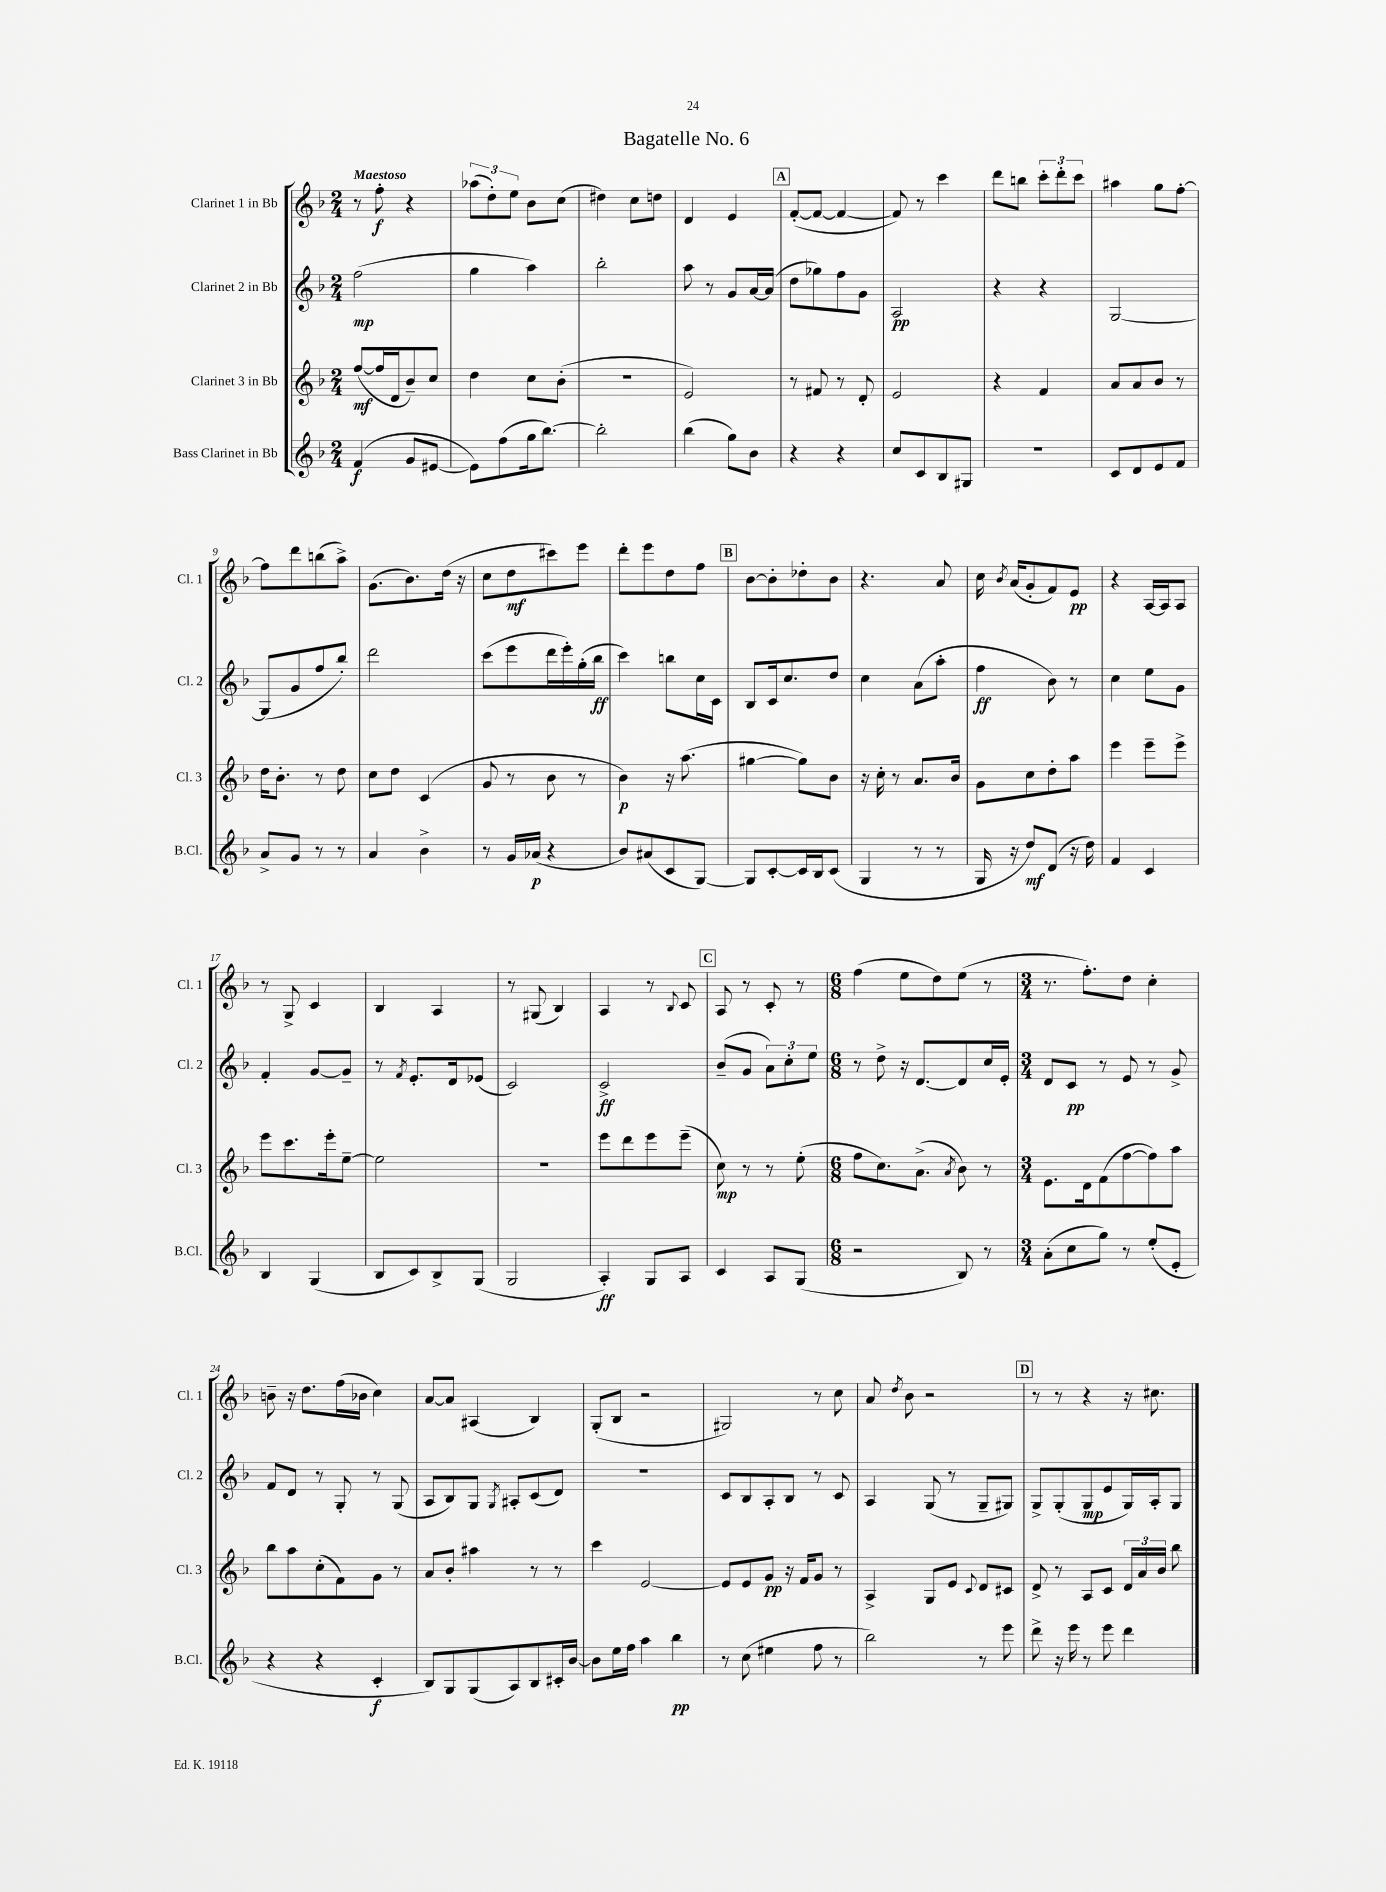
\header { title = "Bagatelle No. 6" }
<<
\new StaffGroup <<
\new Staff = "s0" \with { instrumentName = "Clarinet 1 in Bb" shortInstrumentName = "Cl. 1" } {
    \clef treble \key f \major \numericTimeSignature \time 2/4 \tempo "Maestoso"
    \autoBeamOff r8 f''8-.\f r4 |
    \tuplet 3/2 { aes''8[( d''8-.) e''8] } bes'8[ c''8]( |
    dis''4) c''8[ d''8] |
    d'4 e'4 |
    \mark \markup { \box "A" } f'8[~-.( f'8]~ f'4~ |
    f'8) r8 c'''4 |
    d'''8[ b''8] \tuplet 3/2 { c'''8[-. d'''8-. c'''8] } |
    ais''4 g''8[ f''8]~-. |
    f''8[ d'''8 b''8( a''8]->) |
    g'8.[( bes'8.) d''16]( r16 |
    c''8[ d''8\mf cis'''8) e'''8] |
    d'''8[-. e'''8 d''8 f''8] |
    \mark \markup { \box "B" } bes'8[~ bes'8-. des''8-. bes'8] |
    r4. a'8 |
    c''16 \acciaccatura { bes'8 } a'16[( g'8-. f'8) e'8]\pp |
    r4 a16[~ a16 a8] |
    r8 g8-> c'4 |
    bes4 a4 |
    r8 gis8( bes4) |
    a4 r8 \appoggiatura { bes8 } c'8 |
    \mark \markup { \box "C" } a8 r8 c'8-. r8 |
    \numericTimeSignature \time 6/8 f''4( e''8[ d''8) e''8]( r8 |
    \numericTimeSignature \time 3/4 r8. f''8.[-.) d''8] c''4-. |
    b'8-- r16 d''8.[ f''16( bes'16] c''4) |
    a'8[~ a'8] ais4( bes4) |
    g8[-.( bes8] r2 |
    gis2) r8 c''8 |
    a'8 \acciaccatura { d''8 } bes'8 r2 |
    \mark \markup { \box "D" } r8 r8 r4 r16 cis''8. \bar "|." |
}
\new Staff = "s1" \with { instrumentName = "Clarinet 2 in Bb" shortInstrumentName = "Cl. 2" } {
    \clef treble \key f \major \numericTimeSignature \time 2/4
    \autoBeamOff f''2\mp( |
    g''4 a''4) |
    bes''2-. |
    a''8 r8 g'8[ a'16~ a'16]( |
    \mark \markup { \box "A" } d''8[ ges''8) f''8 g'8] |
    a2\pp |
    r4 r4 |
    g2~ |
    g8[( g'8 f''8 bes''8]-.) |
    d'''2 |
    c'''8[( e'''8 d'''16 e'''16-.) g''16-.( bes''16]\ff |
    c'''4) b''8[ c''16 c'16] |
    \mark \markup { \box "B" } bes8[ c'16 c''8. d''8] |
    c''4 a'8[( a''8]-. |
    f''4\ff bes'8) r8 |
    c''4 e''8[ g'8] |
    f'4-. g'8[~ g'8]-- |
    r8 \acciaccatura { f'8 } e'8.[-. d'16 ees'8]( |
    c'2) |
    c'2->\ff |
    \mark \markup { \box "C" } bes'8[--( g'8] \tuplet 3/2 { a'8[) c''8-. e''8] } |
    \numericTimeSignature \time 6/8 r8 d''8-> r16 d'8.[~ d'8 c''16 e'16]-. |
    \numericTimeSignature \time 3/4 d'8[ c'8]\pp r8 e'8 r8 g'8-> |
    f'8[ d'8] r8 g8-. r8 g8( |
    a8[ bes8) g8] \acciaccatura { g8 } ais8[-. c'8( d'8]) |
    R2. |
    c'8[ bes8 a8-. bes8] r8 c'8 |
    a4 g8( r8 g8[-- gis8]) |
    \mark \markup { \box "D" } g8[-> g8-.( g8\mp e'8 g16) a16-. g8] \bar "|." |
}
\new Staff = "s2" \with { instrumentName = "Clarinet 3 in Bb" shortInstrumentName = "Cl. 3" } {
    \clef treble \key f \major \numericTimeSignature \time 2/4
    \autoBeamOff f''8[~\mf( f''16 d'16 bes'8--) c''8] |
    d''4 c''8[ bes'8]-.( |
    R2 |
    e'2) |
    \mark \markup { \box "A" } r8 fis'8 r8 d'8-. |
    e'2 |
    r4 f'4 |
    a'8[ a'8 bes'8] r8 |
    d''16[ bes'8.]-. r8 d''8 |
    c''8[ d''8] c'4( |
    g'8 r8 bes'8 r8 |
    bes'4\p) r16 a''8.( |
    \mark \markup { \box "B" } gis''4~ gis''8[) bes'8] |
    r16 c''16-. r8 a'8.[ bes'16] |
    g'8[ c''8 d''8-. a''8] |
    e'''4 e'''8[-- e'''8]-> |
    e'''8[ c'''8. e'''16-. e''8]~-- |
    e''2 |
    R2 |
    e'''8[ d'''8 e'''8 e'''8]--( |
    \mark \markup { \box "C" } c''8\mp) r8 r8 e''8-.( |
    \numericTimeSignature \time 6/8 f''8[ c''8.) a'8.]->( \acciaccatura { a'8 } bes'8) r8 |
    \numericTimeSignature \time 3/4 e'8.[ d'16 f'8( f''8~ f''8) a''8] |
    bes''8[ a''8 c''8-.( f'8) g'8] r8 |
    a'8[ bes'8]-. ais''4 r8 r8 |
    c'''4 e'2~ |
    e'8[ e'8 g'8]\pp r16 f'16[ g'8] r8 |
    a4-> g8[ e'8] \appoggiatura { c'8 } d'8[ cis'8] |
    \mark \markup { \box "D" } d'8-> r8 a8[ c'8] \tuplet 3/2 { d'16[ a'16 bes'16] } bes''8 \bar "|." |
}
\new Staff = "s3" \with { instrumentName = "Bass Clarinet in Bb" shortInstrumentName = "B.Cl." } {
    \clef treble \key f \major \numericTimeSignature \time 2/4
    \autoBeamOff f'4\f( g'8[ eis'8]~ |
    eis'8[) f''8( g''16 bes''8.]~) |
    bes''2-. |
    bes''4( g''8[) bes'8] |
    \mark \markup { \box "A" } r4 r4 |
    c''8[ c'8 bes8 gis8] |
    R2 |
    c'8[ d'8 e'8 f'8] |
    a'8[-> g'8] r8 r8 |
    a'4 bes'4-> |
    r8 g'16[ aes'16]\p( r4 |
    bes'8[) ais'8( c'8 g8]~) |
    \mark \markup { \box "B" } g8[ c'8~-. c'16 bes16 c'8]( |
    g4 r8 r8 |
    g16 r16 d''8[\mf) d'8]( r16 d''16) |
    f'4 c'4 |
    bes4 g4( |
    bes8[ c'8) bes8-> g8]( |
    g2 |
    a4-.\ff) g8[ a8] |
    \mark \markup { \box "C" } c'4 a8[ g8]( |
    \numericTimeSignature \time 6/8 r2 bes8) r8 |
    \numericTimeSignature \time 3/4 a'8[-.( c''8 g''8]) r8 e''8[-.( e'8]-. |
    r4 r4 c'4-.\f |
    bes8[) g8 g8( a8) bes8 cis'16-. bes'16]~ |
    bes'8[ e''16 f''16] a''4 bes''4\pp |
    r8 c''8( eis''4 f''8 r8 |
    bes''2) r8 e'''8 |
    \mark \markup { \box "D" } d'''8-> r16 e'''16 r8 e'''8 d'''4 \bar "|." |
}
>>
>>
